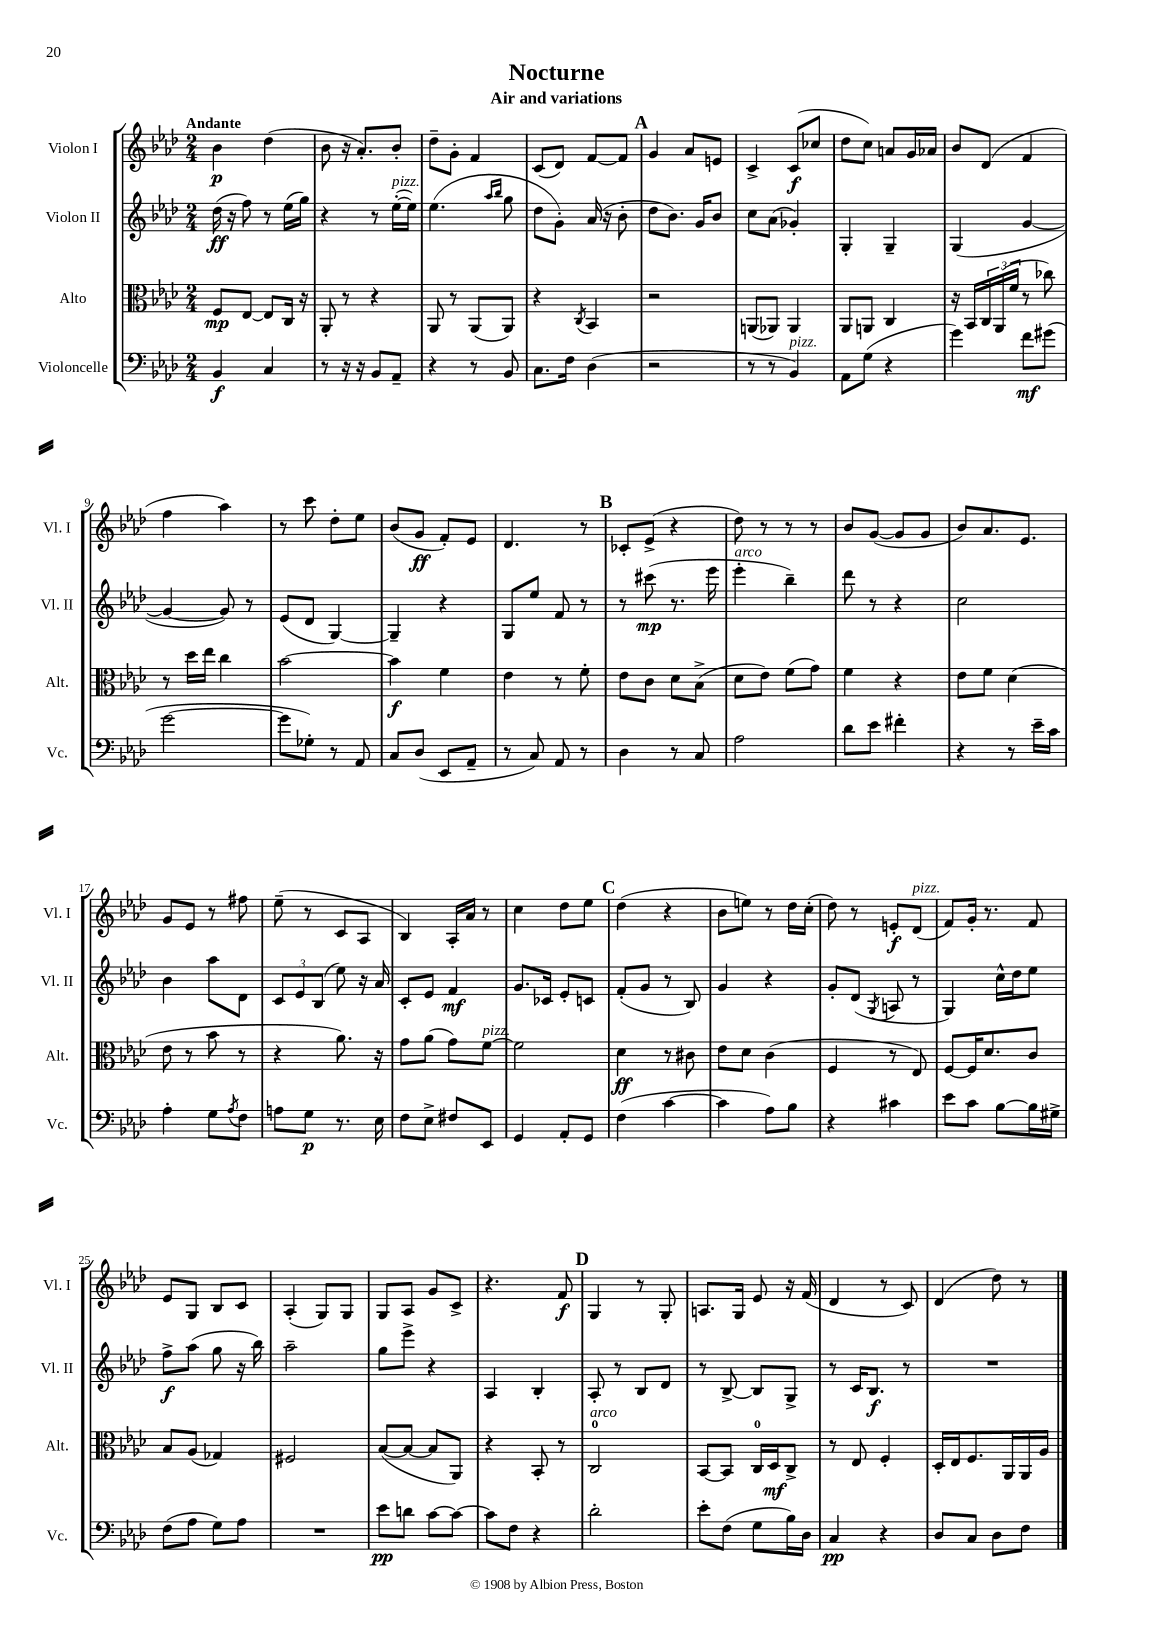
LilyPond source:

\header { title = "Nocturne" subtitle = "Air and variations" }
<<
\new StaffGroup <<
\new Staff = "s0" \with { instrumentName = "Violon I" shortInstrumentName = "Vl. I" } {
    \clef treble \key aes \major \numericTimeSignature \time 2/4 \tempo "Andante"
    bes'4\p des''4( |
    bes'8 r16 aes'8.-.) bes'8-. |
    des''8-- g'8-. f'4 |
    c'8( des'8) f'8~ f'8 |
    \mark \markup { \bold "A" } g'4 aes'8 e'8 |
    c'4-> c'8\f( ces''8 |
    des''8 c''8) a'8 g'16 aes'16 |
    bes'8 des'8( f'4 |
    f''4 aes''4) |
    r8 c'''8 des''8-. ees''8 |
    bes'8( g'8\ff f'8-.) ees'8 |
    des'4. r8 |
    \mark \markup { \bold "B" } ces'8-. ees'8->( r4 |
    des''8) r8 r8 r8 |
    bes'8 g'8~( g'8 g'8 |
    bes'8) aes'8. ees'8. |
    g'8 ees'8 r8 fis''8 |
    ees''8--( r8 c'8 aes8 |
    bes4) aes16-. aes'16 r8 |
    c''4 des''8 ees''8 |
    \mark \markup { \bold "C" } des''4( r4 |
    bes'8 e''8) r8 des''16 c''16-.( |
    des''8) r8 e'8-.\f des'8^\markup { \italic "pizz." }( |
    f'8) g'16-. r8. f'8 |
    ees'8 g8 bes8 c'8 |
    aes4-.( g8) g8 |
    g8 aes8 g'8 c'8-> |
    r4. f'8\f |
    \mark \markup { \bold "D" } g4 r8 g8-. |
    a8. g16 ees'8 r16 f'16( |
    des'4 r8 c'8) |
    des'4( des''8) r8 \bar "|." |
}
\new Staff = "s1" \with { instrumentName = "Violon II" shortInstrumentName = "Vl. II" } {
    \clef treble \key aes \major \numericTimeSignature \time 2/4
    des''16\ff( r16 f''8) r8 ees''16( g''16) |
    r4 r8 ees''16~-.^\markup { \italic "pizz." }( ees''16) |
    ees''4.( \grace { aes''16 bes''16 } g''8 |
    des''8 g'8-.) aes'16( r16 bes'8-. |
    \mark \markup { \bold "A" } des''8 bes'8.) g'16 bes'8 |
    c''8 aes'8( ges'4-.) |
    g4-. g4-- |
    g4( g'4~ |
    g'4~ g'8) r8 |
    ees'8( des'8 g4~) |
    g4-- r4 |
    g8 ees''8 f'8 r8 |
    \mark \markup { \bold "B" } r8 cis'''8\mp( r8. ees'''16 |
    ees'''4-.^\markup { \italic "arco" } bes''4--) |
    des'''8 r8 r4 |
    c''2 |
    bes'4 aes''8 des'8 |
    \tuplet 3/2 { c'8 ees'8 bes8( } ees''8) r16 aes'16 |
    c'8-. ees'8 f'4\mf |
    g'8. ces'16 ees'8-. c'8 |
    \mark \markup { \bold "C" } f'8-.( g'8 r8 bes8) |
    g'4 r4 |
    g'8-. des'8( \acciaccatura { g8 } a8 r8 |
    g4) c''16-^ des''16 ees''8 |
    f''8->\f aes''8( g''8 r16 bes''16) |
    aes''2-- |
    g''8 ees'''8-> r4 |
    aes4 bes4-. |
    \mark \markup { \bold "D" } aes8-. r8 bes8 des'8 |
    r8 bes8~-> bes8 g8-> |
    r8 c'16 bes8.\f r8 |
    R2 \bar "|." |
}
\new Staff = "s2" \with { instrumentName = "Alto" shortInstrumentName = "Alt." } {
    \clef alto \key aes \major \numericTimeSignature \time 2/4
    f8\mp ees8~ ees8 c16 r16 |
    aes,8-. r8 r4 |
    aes,8 r8 aes,8( aes,8) |
    r4 \acciaccatura { c8 } bes,4 |
    \mark \markup { \bold "A" } r2 |
    a,8( aes,8) aes,4 |
    aes,8 a,8 c4 |
    r16 bes,16 \tuplet 3/2 { c16 aes,16( f'16 } r8 ces''8) |
    r8 des''16 ees''16 c''4 |
    bes'2~ |
    bes'4\f f'4 |
    ees'4 r8 f'8-. |
    \mark \markup { \bold "B" } ees'8 c'8 des'8 bes8->( |
    des'8 ees'8) f'8( g'8) |
    f'4 r4 |
    ees'8 f'8 des'4( |
    ees'8 r8 bes'8 r8 |
    r4 aes'8.) r16 |
    g'8 aes'8( g'8) f'8~^\markup { \italic "pizz." } |
    f'2 |
    \mark \markup { \bold "C" } des'4\ff r8 cis'8 |
    ees'8 des'8 c'4( |
    f4 r8 ees8) |
    f8~ f16 des'8. c'8 |
    bes8 aes8( ges4) |
    fis2 |
    bes8~( bes8~ bes8 aes,8) |
    r4 bes,8-. r8 |
    \mark \markup { \bold "D" } c2-0^\markup { \italic "arco" } |
    bes,8~ bes,8 c16-0 des16\mf c8-> |
    r8 ees8 f4-. |
    des16-. ees16 f8. aes,16 aes,16 aes16 \bar "|." |
}
\new Staff = "s3" \with { instrumentName = "Violoncelle" shortInstrumentName = "Vc." } {
    \clef bass \key aes \major \numericTimeSignature \time 2/4
    bes,4\f c4 |
    r8 r16 r16 bes,8 aes,8-- |
    r4 r8 bes,8 |
    c8. f16 des4( |
    \mark \markup { \bold "A" } r2 |
    r8 r8 bes,4^\markup { \italic "pizz." }) |
    aes,8 g8( r4 |
    g'4) f'8\mf gis'8( |
    g'2~ |
    g'8 ges8-.) r8 aes,8 |
    c8 des8( ees,8 aes,8-- |
    r8 c8) aes,8 r8 |
    \mark \markup { \bold "B" } des4 r8 c8 |
    aes2 |
    des'8 ees'8 fis'4-. |
    r4 r8 ees'16-- c'16 |
    aes4-. g8 \acciaccatura { aes8 } f8 |
    a8 g8\p r8. ees16 |
    f8 ees8-> fis8 ees,8 |
    g,4 aes,8-. g,8 |
    \mark \markup { \bold "C" } f4( c'4~ |
    c'4 aes8) bes8 |
    r4 cis'4 |
    ees'8 c'8 bes8~ bes16 gis16-> |
    f8( aes8 g8) aes8 |
    R2 |
    ees'8\pp d'8 c'8~ c'8~ |
    c'8 f8 r4 |
    \mark \markup { \bold "D" } des'2-. |
    ees'8-. f8( g8 bes16) des16 |
    c4\pp r4 |
    des8 c8 des8 f8 \bar "|." |
}
>>
>>
